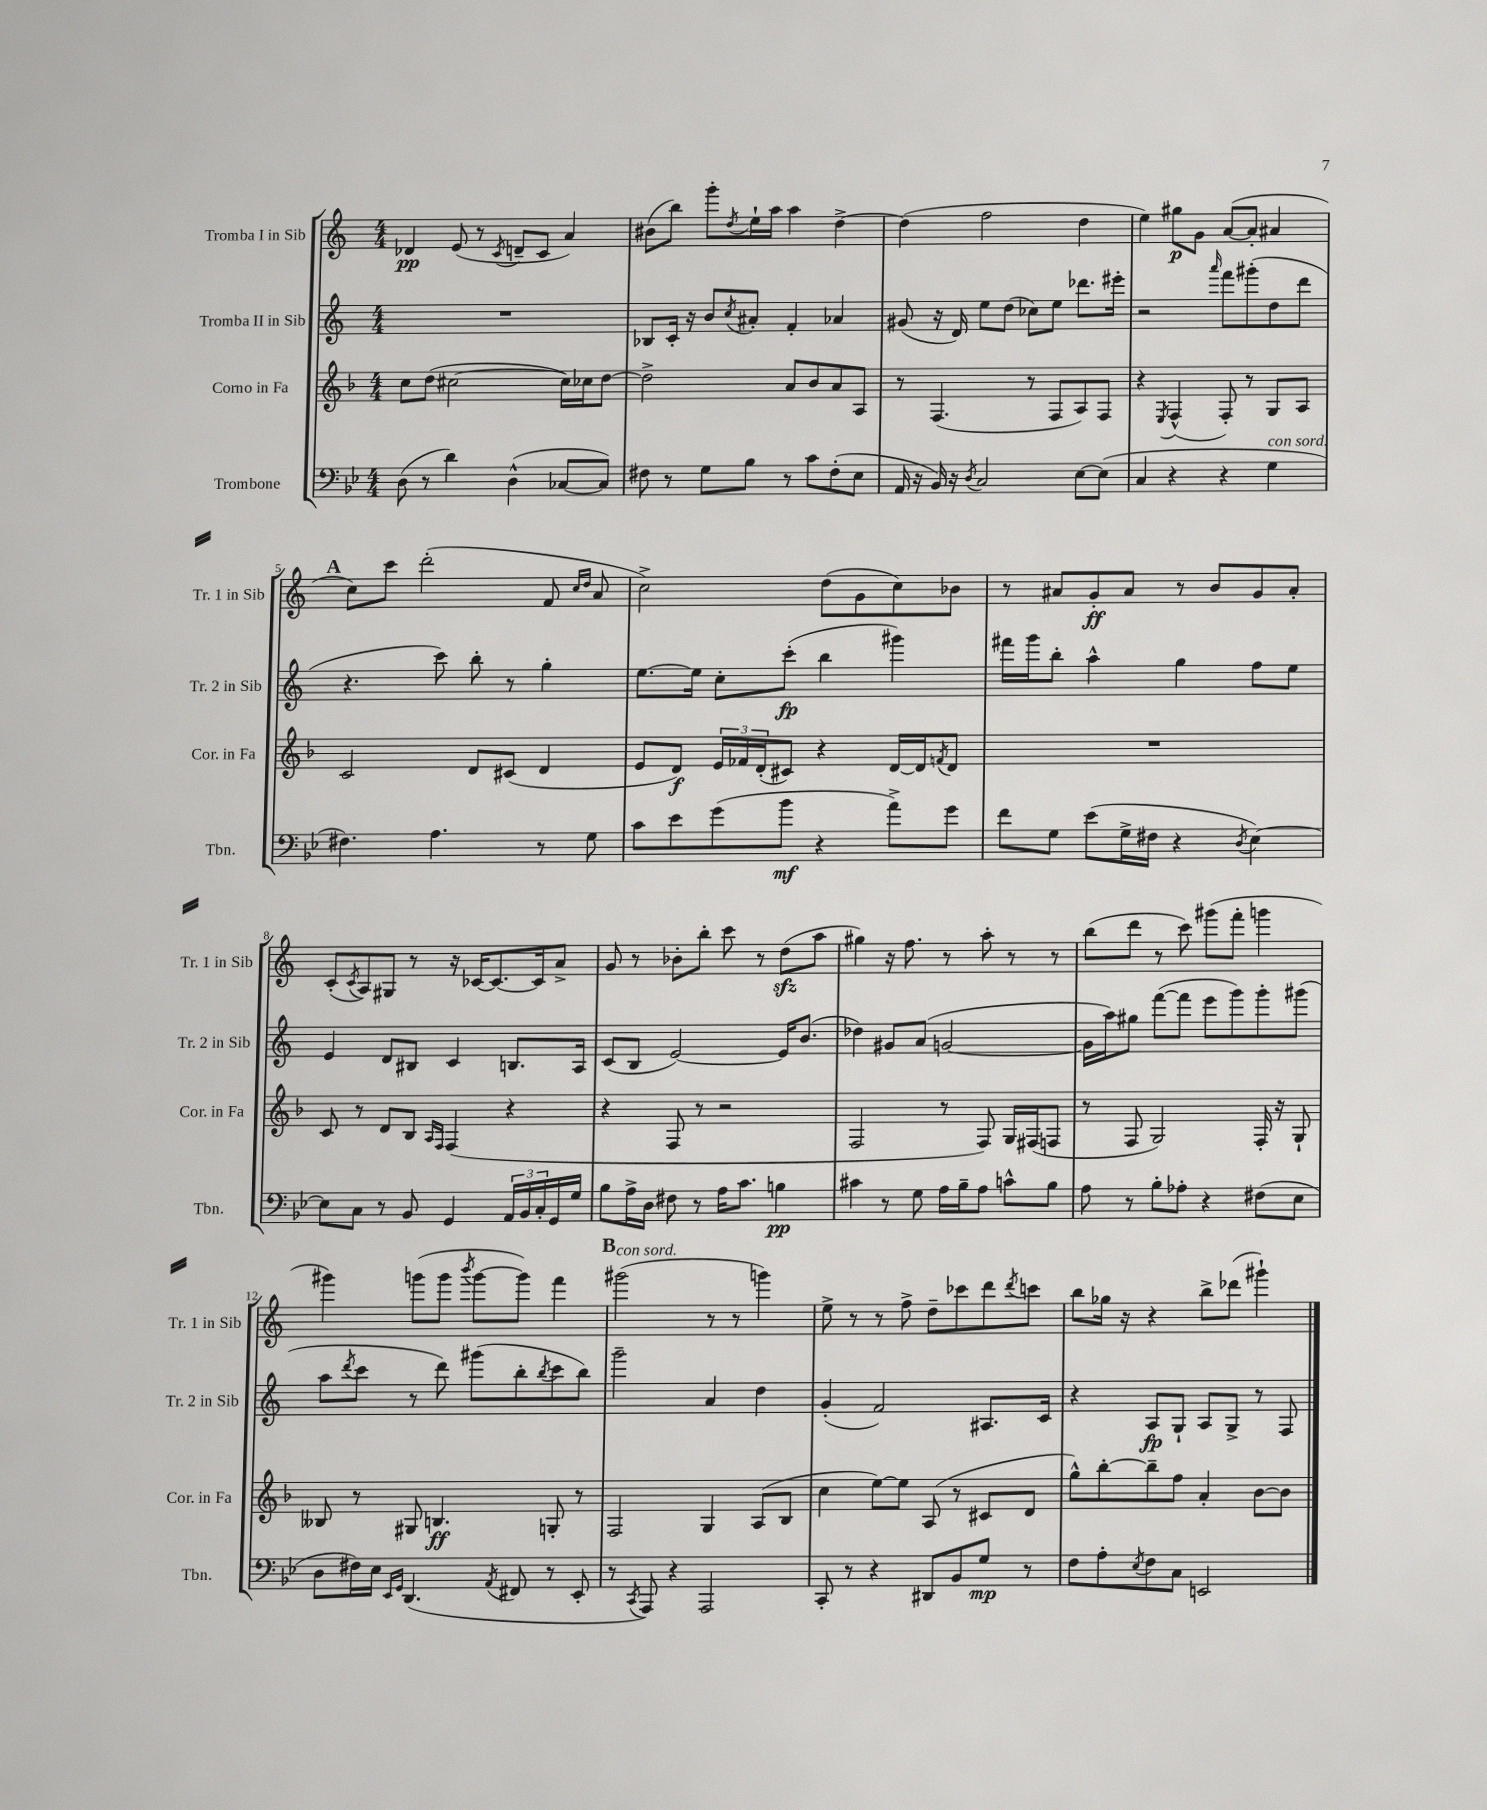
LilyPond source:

<<
\new StaffGroup <<
\new Staff = "s0" \with { instrumentName = "Tromba I in Sib" shortInstrumentName = "Tr. 1 in Sib" } {
    \clef treble \key c \major \numericTimeSignature \time 4/4
    des'4\pp e'8( r8 \acciaccatura { c'8 } d'8-- c'8 a'4) |
    bis'8( b''8) g'''8-. \acciaccatura { d''8 } e''16-! a''16 a''4 d''4~-> |
    d''4( f''2 d''4 |
    e''4) gis''8\p g'8 a'8~( a'8-. ais'4 |
    \mark \markup { \bold "A" } c''8) c'''8 d'''2-.( f'8 \grace { c''16 d''16 } a'8 |
    c''2->) d''8( g'8 c''8) bes'8 |
    r8 ais'8 g'8-.\ff ais'8 r8 b'8 g'8 ais'8-. |
    c'8-.( \acciaccatura { c'8 } a8) gis8 r8 r16 ces'16~ ces'8.~ ces'16 a'8-> |
    g'8 r8 bes'8-. b''8-. c'''8 r8 d''8\sfz( a''8 |
    gis''4) r16 f''8. r8 a''8-. r8 r8 |
    b''8( d'''8 r8 c'''8) gis'''8( f'''8-. g'''4 |
    gis'''4) g'''8( g'''8 \acciaccatura { b'''8 } g'''8~ g'''8) f'''4 |
    \mark \markup { \bold "B" } gis'''2^\markup { \italic "con sord." }( r8 r8 g'''4) |
    e''8-> r8 r8 f''8-> d''8-- ces'''8 d'''8 \acciaccatura { d'''8 } c'''8 |
    b''8 ges''16 r16 r4 b''8-> des'''8( gis'''4-!) \bar "|." |
}
\new Staff = "s1" \with { instrumentName = "Tromba II in Sib" shortInstrumentName = "Tr. 2 in Sib" } {
    \clef treble \key c \major \numericTimeSignature \time 4/4
    R1 |
    bes8 c'16-. r16 b'8 \acciaccatura { c''8 } ais'8-. f'4-. aes'4 |
    gis'8( r16 d'16) e''8 d''8( ces''8) e''8 des'''8. eis'''16-. |
    r2 \grace { a'''16 } f'''8 gis'''8-.( d''8 d'''8 |
    \mark \markup { \bold "A" } r4. c'''8) b''8-. r8 g''4-. |
    e''8.~ e''16 c''8-. c'''8-.\fp( b''4 gis'''4) |
    fis'''16 g'''16 b''8-. a''4-^ g''4 f''8 e''8 |
    e'4 d'8 bis8 c'4 b8. a16 |
    c'8( b8 e'2~) e'16 b'8.( |
    des''4) gis'8 a'8( g'2~ |
    g'16 a''16) gis''8 f'''8~( f'''8 e'''8 g'''8) g'''8-. gis'''8( |
    a''8 \acciaccatura { d'''8 } c'''8 r8 d'''8) gis'''8( b''8-. \acciaccatura { b''8 } c'''8 b''8) |
    \mark \markup { \bold "B" } g'''2-- a'4 d''4 |
    g'4-.( f'2) ais8. c'16 |
    r4 a8\fp g8-! a8 g8-> r8 f8 \bar "|." |
}
\new Staff = "s2" \with { instrumentName = "Corno in Fa" shortInstrumentName = "Cor. in Fa" } {
    \clef treble \key f \major \numericTimeSignature \time 4/4
    c''8 d''8( cis''2~ cis''16) ces''16 d''8~ |
    d''2-> a'8 bes'8 a'8 a8 |
    r8 f4.( r8 f8 a8) f8 |
    r4 \acciaccatura { e8 } f4-^( f8-.) r8 g8 a8 |
    \mark \markup { \bold "A" } c'2 d'8 cis'8( d'4 |
    e'8 d'8\f) \tuplet 3/2 { e'16 fes'16 d'16-.( } cis'8) r4 d'16~ d'16 \acciaccatura { f'8 } d'8 |
    R1 |
    c'8 r8 d'8 bes8 \grace { a16 f16 } f4( r4 |
    r4 f8 r8 r2 |
    f2 r8 f8) g16 fis16( f8 |
    r8 f8 g2) f16-. r16 g8-! |
    beses8 r8 gis8 b4.\ff g8-. r8 |
    \mark \markup { \bold "B" } f2 g4 a8( bes8 |
    c''4 e''8~) e''8 a8( r8 cis'8 d'8 |
    g''8-^) bes''8~-. bes''8-- f''8 a'4-. bes'8~ bes'8 \bar "|." |
}
\new Staff = "s3" \with { instrumentName = "Trombone" shortInstrumentName = "Tbn." } {
    \clef bass \key bes \major \numericTimeSignature \time 4/4
    d8( r8 d'4) d4-^( ces8~ ces8) |
    fis8 r8 g8 bes8 r8 c'8 fis8-.( ees8 |
    a,16 r16 bes,16) r16 \acciaccatura { d8 } c2 ees8~ ees8( |
    c4 r4 r4 g4^\markup { \italic "con sord." } |
    \mark \markup { \bold "A" } fis4.) a4. r8 g8 |
    c'8 ees'8 g'8( bes'8\mf r4 a'8->) g'8 |
    f'8 g8 ees'8( g16-> fis16 r4 \acciaccatura { d8 } ees4~) |
    ees8 c8 r8 bes,8 g,4 \tuplet 3/2 { a,16 bes,16 c16-. } g,16 g16 |
    bes8 a16-> d16 fis8 r8 a16 c'8. b4\pp |
    cis'4 r8 g8 a16 bes16-- a8 c'8-^ bes8 |
    a8 r8 bes8-. aes8-. r4 fis8( ees8 |
    d8 fis16) ees16 \grace { ees,16 g,16 } d,4.( \acciaccatura { a,8 } fis,8 r8 ees,8-. |
    \mark \markup { \bold "B" } r8 \acciaccatura { c,8 } a,,8) r4 a,,2 |
    c,8-. r8 r4 dis,8 bes,8 g8\mp r8 |
    f8 a8-. \acciaccatura { ees8 } f8 c8 e,2 \bar "|." |
}
>>
>>
